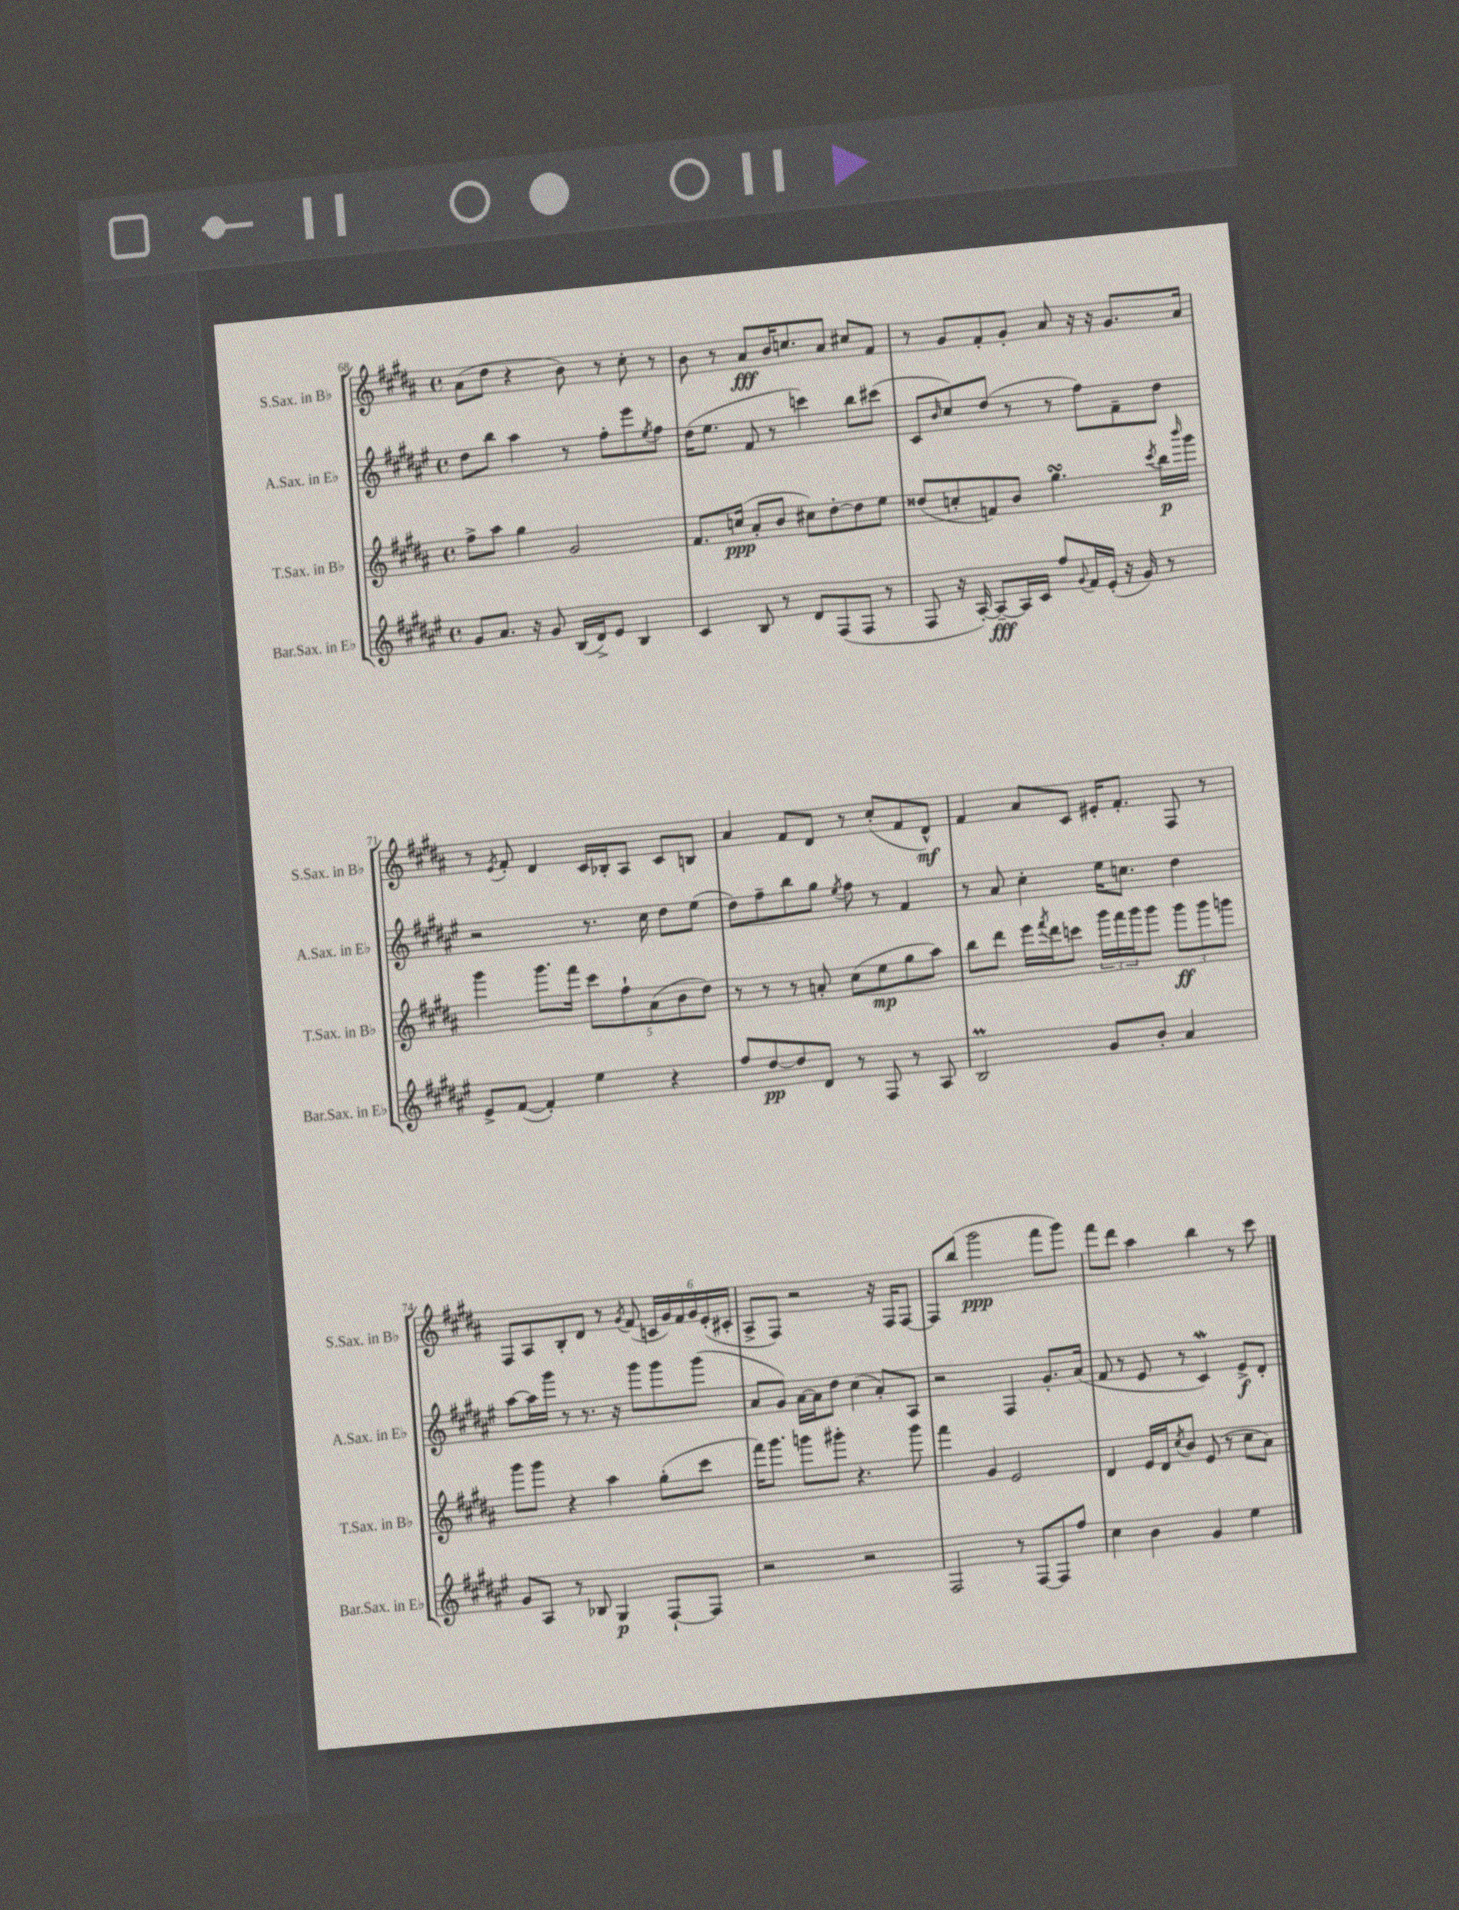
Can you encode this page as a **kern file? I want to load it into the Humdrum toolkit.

**kern	**kern	**kern	**kern
*staff4	*staff3	*staff2	*staff1
*clefG2	*clefG2	*clefG2	*clefG2
*k[f#c#g#d#a#e#]	*k[f#c#g#d#a#]	*k[f#c#g#d#a#e#]	*k[f#c#g#d#a#]
*M4/4	*M4/4	*M4/4	*M4/4
*met(c)	*met(c)	*met(c)	*met(c)
8g#	8ff#^	8dd#	(8a#
8.a#	8aa#	8bb	8dd#
.	4gg#	4aa#	4r
16r	.	.	.
8g#	.	.	.
(16B	2g#	8r	8b)
16d#^)	.	.	.
8e#	.	8ff#'	8r
4B	.	8eee#	8cc#'
.	.	8qee#	.
.	.	8ff#	8r
=	=	=	=
4c#	8.f#	(16dd#	8b
.	.	8.ee#	.
.	.	.	8r
.	(16cc	.	.
8B	8a#'	8f#	8a#
8r	8b	8r	16b
.	.	.	8.cc
8d#	8cc#)	4ccc)	.
(8F#	[8dd#'	.	8a#
8F#	8dd#]	8bb	8cc#
8r	8ee	(8ccc#	8f#
=	=	=	=
8F#	(8dd##	8c#	8r
.	.	16qqb	.
16r	8cc'	8cc#)	8g#
[16A#')	.	.	.
8A#~_	8f)	(8dd#	8f#'
16A#]	8b	8r	8g#'
16c#	.	.	.
8ff#	4.gg#	8r	8a#
8qqg#	.	.	.
16f#	.	8ff#)	16r
(16e#'	.	.	16r
16r	.	8f#~	8.g#
16g#)	.	.	.
.	8qccc#	.	.
8r	16bb	8dd#	.
.	16qqbbb	.	.
.	16ggg#	.	16a#
=	=	=	=
8e#^	4ggg#	2r	8r
.	.	.	8qe
([8f#	.	.	8f#'
4f#'])	8.ggg#	.	4d#
.	16fff#	.	.
4ee#	10ccc#	8.r	16c#
.	.	.	16B-'
.	10ff#`	.	.
.	.	.	8A#
.	.	16cc#	.
.	(10a#	.	.
4r	.	8dd#	8c#
.	10b	.	.
.	.	(8ee#	8B
.	10dd#)	.	.
=	=	=	=
8ff#	8r	8dd#)	4a#
[8dd#	8r	8ff#~	.
8dd#]	8r	8bb	8f#
8d#	8a'	8gg#	8d#
.	.	8qee#	.
8r	(8cc#	8ff#	8r
8F#	8ee	8r	(8cc#'
8r	8gg#	4f#	8f#
8A#	8aa#)	.	8d#^^)
=	=	=	=
2B	8bb	8r	4f#
.	8ddd#	8a#	.
.	16eee	4cc#'	8a#
.	8qfff#	.	.
.	16ddd#	.	.
.	8ccc	.	8c#
8g#	24ggg#	16ee#	16e#'
.	24fff#	.	.
.	.	8.cc	8.f#'
.	24ggg#	.	.
8b'	8ggg#	.	.
4a#	12ggg#	4dd#	8F#
.	12ggg#	.	.
.	.	.	8r
.	12ggg	.	.
=	=	=	=
8g#	8ggg#	[8aa#	8F#
8A#	8ggg#	16aa#]	8A#
.	.	16ggg#	.
8r	4r	8r	8B'
8B-	.	8.r	8d#
4G#	4aa#	.	8r
.	.	16r	.
.	.	.	8qg#
.	.	8ggg#	(8f#
[8F#`	(8gg#'	8ggg#	24c
.	.	.	24g#)
.	.	.	24f#
8F#]	8ccc#	(8ggg#	24g#
.	.	.	(24e'
.	.	.	24c#'
=	=	=	=
2r	16fff#)	8a#	8A#^
.	8.ggg#	.	.
.	.	8g#)	8F#)
.	8ggg	[16a#	2r
.	.	16a#]	.
.	8ggg#'	8dd#	.
2r	4.r	(4cc#	.
.	.	8a#')	16r
.	.	.	16F#
.	8ggg#	8A#	[8F#
=	=	=	=
2F#	4fff#	2r	8F#]
.	.	.	(8bb
.	4g#	.	2ggg#
8r	2e	4F#	.
[8F#	.	.	.
8F#]	.	8.g#'	8fff#
8ff#	.	.	8ggg#)
.	.	(16a#	.
=	=	=	=
4cc#	4d#	8f#	8fff#
.	.	8r	8ddd#
4b	16e	8e#	4aa#
.	16d#	.	.
.	8qcc#	.	.
.	8b	8r	.
4g#	(8e	4c#)	4bb
.	8r	.	.
4ee#	8cc#	8e#^	8r
.	8a#)	8d#'	8ccc#
==	==	==	==
*-	*-	*-	*-
